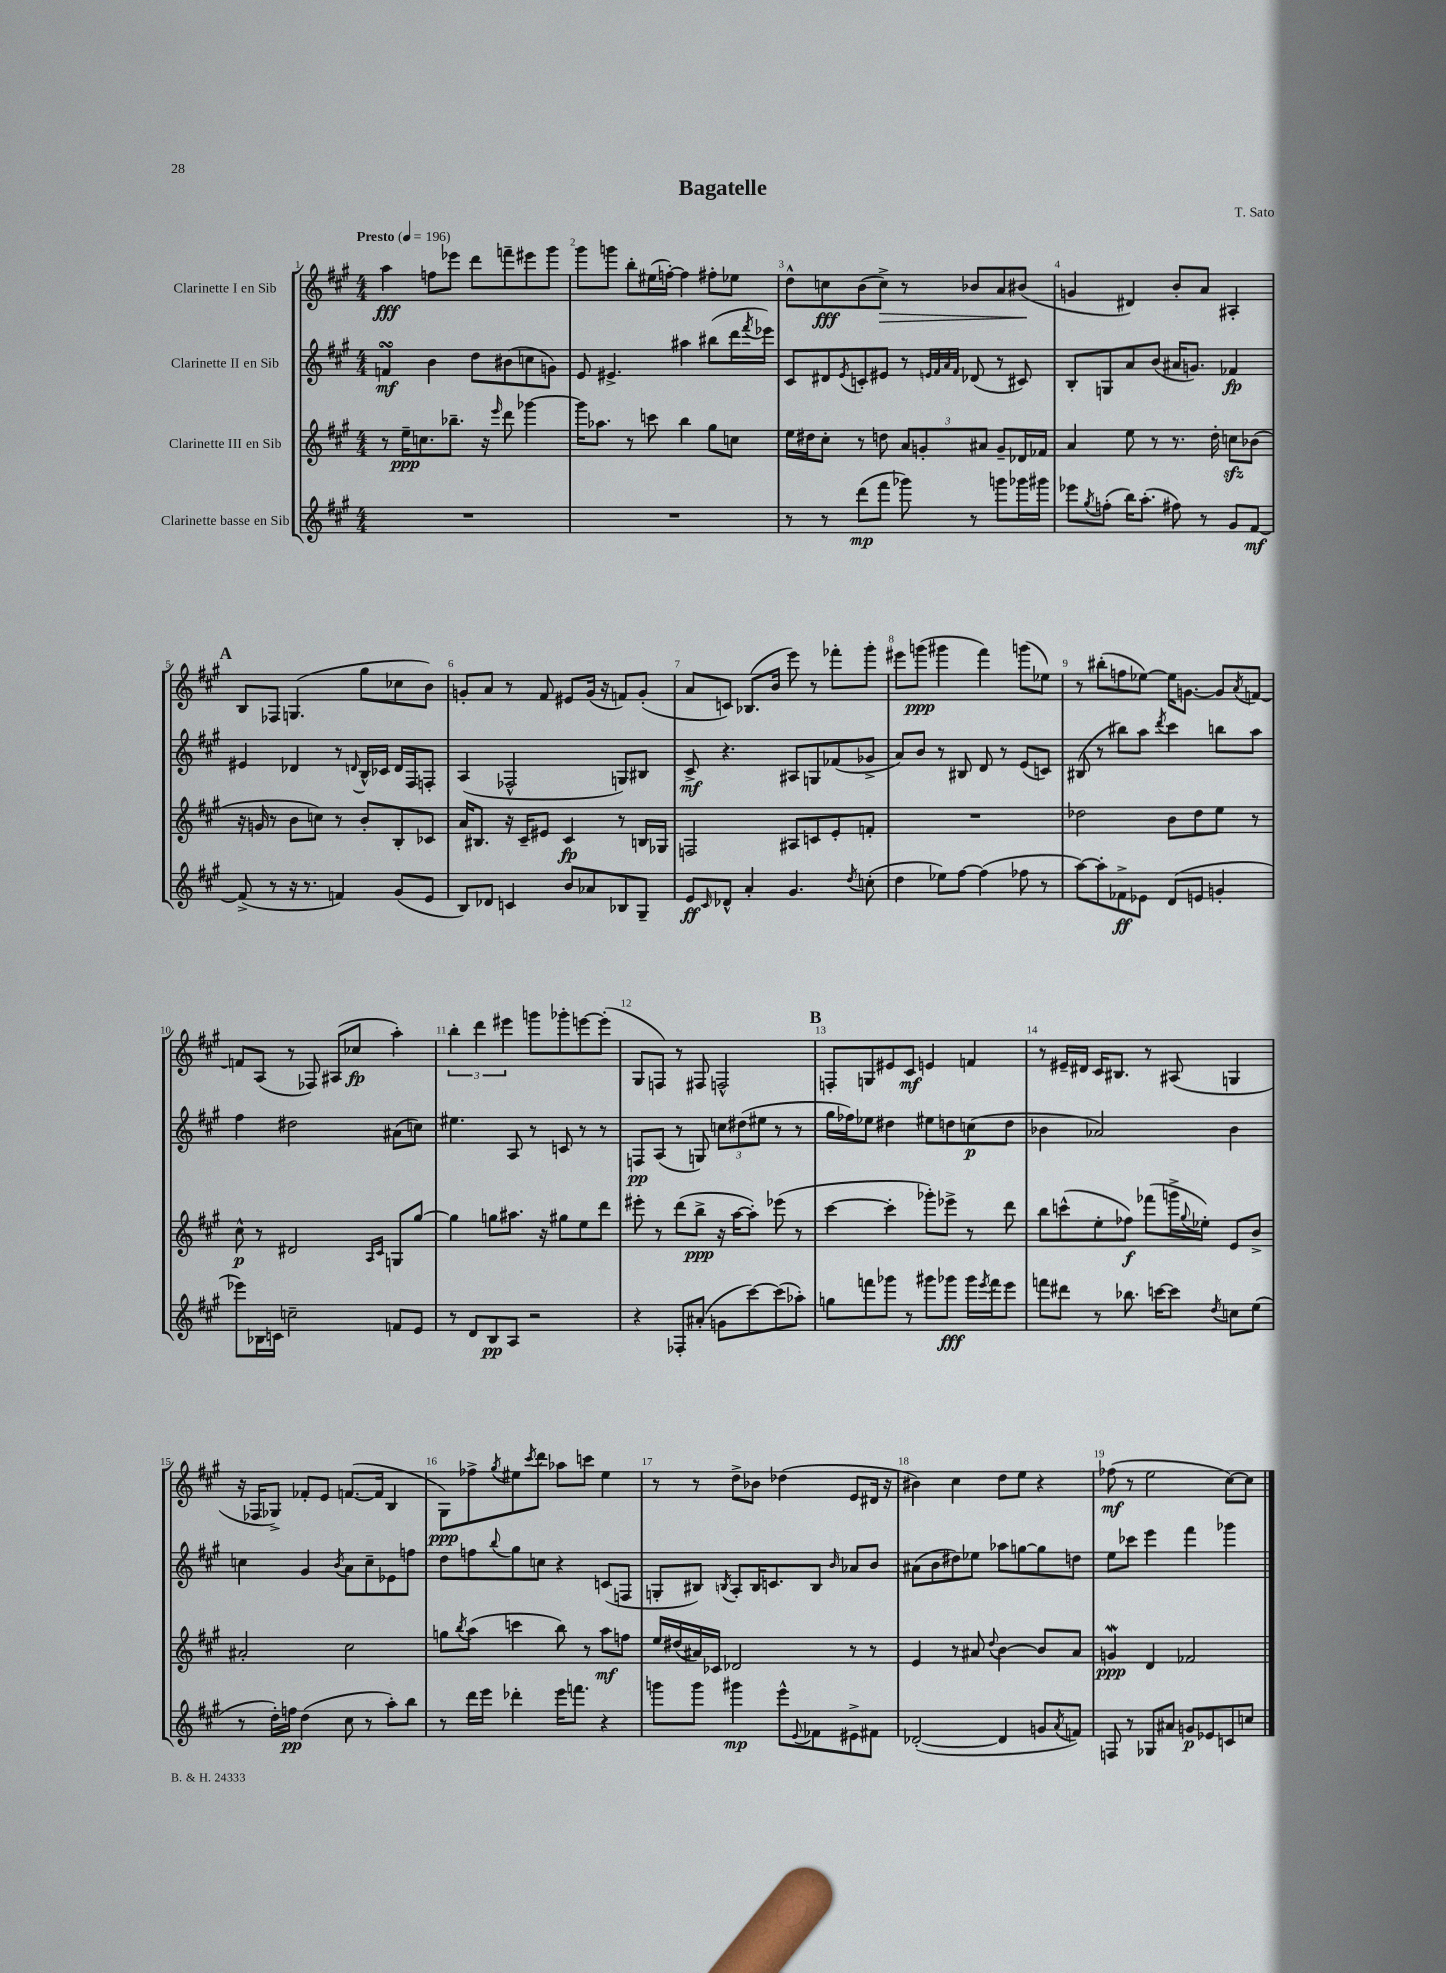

**kern	**kern	**kern	**kern
*staff4	*staff3	*staff2	*staff1
*clefG2	*clefG2	*clefG2	*clefG2
*k[f#c#g#]	*k[f#c#g#]	*k[f#c#g#]	*k[f#c#g#]
*M4/4	*M4/4	*M4/4	*M4/4
*MM196	*MM196	*MM196	*MM196
1r	8r	4f	4aa
.	16ee~	.	.
.	8.cc	.	.
.	.	4b	8ff
.	8.bb-~	.	8eee-
.	.	8dd	8ddd
.	16r	.	.
.	16qqeee	.	.
.	8ddd	(8b#	8fff~
.	[4ggg-	8cc	8eee#
.	.	8g)	8ggg#
=	=	=	=
1r	16ggg-]	8e	8ggg#
.	8.aa-	.	.
.	.	4.e#^	8ggg
.	8r	.	8bb'
.	8ccc	.	(16ee#
.	.	.	[16ff')
.	4bb	4aa#	4ff]
.	8gg#	(8bb#	8ff#'
.	8cc	16ddd	8ee-
.	.	8qfff#	.
.	.	16eee-)	.
=	=	=	=
8r	16ee	8c#	8dd^^
.	16dd#	.	.
8r	8cc#'	8d#	8cc
.	.	8qe	.
(8ddd	8r	8c'	(8b
8fff#	8dd	8e#	8cc^)
8ggg-)	12a	8r	8r
.	12g'	.	.
.	.	32qqe	.
.	.	32qqf#	.
.	.	32qqa	.
.	.	32qqf#	.
8r	.	(8d-	8b-
.	12a#	.	.
8ggg	8g~	8r	8a
16ggg-	16d-	8c#)	(8b#
16ggg#	16f-	.	.
=	=	=	=
8eee-	4a	8B'	4g
8qgg#	.	.	.
(8ff'	.	8G	.
16bb)	8ee	8a	4d#)
(8.aa'	.	.	.
.	8r	(8b	.
8ff#)	8.r	16a#	8b'
.	.	8.g)	.
8r	.	.	8a
.	16dd'	.	.
8g#	8cc	4f-	4A#'
[8f#	(8b-	.	.
=	=	=	=
(8f#^]	16r	4e#	8B
.	16g	.	.
8r	8r	.	8F-
16r	8b	4d-	(4.G
8.r	.	.	.
.	8cc)	.	.
4f)	8r	8r	.
.	.	8qqd	.
.	8b'	16B^^	8gg#
.	.	16c-	.
(8g#	8B'	16d	8cc-
.	.	16F#	.
8e	8c-	8F'	8b)
=	=	=	=
8B)	16a	(4A	8g'
.	8.B#	.	.
8d-	.	.	8a
4c	16r	2F-^^	8r
.	16c#~	.	.
.	8e#	.	8f#
8b	4c#	.	8e#
8a-	.	.	(16g
.	.	.	16r
8B-	8r	8G)	8f)
8G#~	16B	8B#	(8g'
.	16G-	.	.
=	=	=	=
8e	2F	8c#^	8a
16qqc#	.	.	.
8d-^^	.	4.r	8c)
4a'	.	.	(8.B-
.	.	.	16b
4.g#	8A#	8A#	8eee)
.	8c	8G	8r
.	8e'	(8f-	8fff-'
8qdd	.	.	.
(8cc'	8f'	8g-^	8ggg#'
=	=	=	=
4dd	1r	8a)	8eee#
.	.	8b	(8ggg
8ee-)	.	8r	4ggg#
[8ff#	.	8B#	.
(4ff#]	.	8d	4fff#)
.	.	8r	.
8ff-	.	(8e	(8ggg
8r	.	8c)	8ee-)
=	=	=	=
[8aa)	2dd-	(8B#	8r
8aa']	.	8r	(8bb#'
8f-^	.	8bb#)	8ff
8e-	.	8aa	[8ee-)
.	.	8qddd	.
(8d	8b	4ccc#	16ee-]
.	.	.	[8.g
8e	8dd-	.	.
4g'	8ee	8bb	8g]
.	.	.	8qa
.	8r	8aa	[8f
=	=	=	=
8eee-)	8cc#^^	4ff#	8f]
16B-	8r	.	(8A
16c	.	.	.
2cc~	2d#	2dd#	8r
.	.	.	8F-)
.	.	.	(8A#
.	.	.	8cc-
.	16qqA	.	.
.	16qqc#	.	.
8f	8G	(8a#	4aa')
8e	[8gg#	8cc)	.
=	=	=	=
8r	4gg#]	4.ee#	6bb'
8d	.	.	.
.	.	.	6ddd
8B	8gg	.	.
.	.	.	6eee#
8A	8.aa#	8A	.
2r	.	8r	8ggg
.	16r	.	.
.	8gg#	8c	8ggg-'
.	8ee	8r	[8eee
.	8ddd	8r	(8eee']
=	=	=	=
4r	8eee#'	8F	8G#
.	8r	(8A	8F)
8F-'	(8ddd	8r	8r
(8a#'	8bb^	8G)	8F#
8g	16r	12cc	2F^^
.	[16aa	.	.
.	.	(12dd#	.
[8ccc#)	8aa'])	.	.
.	.	12ee#	.
(8ccc#]	(8eee-	8r	.
8aa-')	8r	8r	.
=	=	=	=
8gg	[4ccc#	16gg#	8F'
.	.	16ff-)	.
8fff	.	8ee-	8G
8ggg-	4ccc#']	4dd#	8e#
8r	.	.	8c#
8ggg#	8ggg-')	8ee#	4e
8ggg-	8eee-^	8dd	.
16ggg-	8r	(8cc	4f
8qeee	.	.	.
16fff	.	.	.
8eee	8ddd	8dd	.
=	=	=	=
8fff	8bb	4b-	8r
8ddd#	(8ccc^^	.	16e#~
.	.	.	16d#
8r	8ee'	2a-)	16c#
.	.	.	8.B#
8.bb-	8ff-)	.	.
.	(8fff-	.	8r
[16ccc	.	.	.
8ccc]	16ggg^	.	(8A#
.	8qqgg#	.	.
.	16ee-')	.	.
8qdd	.	.	.
8cc	8e	4b-	4G
(8ee	8b^	.	.
=	=	=	=
8r	2a#'	4cc	16r
.	.	.	16F-
16dd')	.	.	8G-^)
16ff	.	.	.
(4dd	.	4g#	8f-'
.	.	.	8e
.	.	8qb	.
8cc#	2cc#	8a	([8.f
8r	.	8cc~	.
.	.	.	16f]
8aa')	.	8e-	4B
8bb	.	8ff	.
=	=	=	=
8r	8gg	8dd	8G#)
.	8qbb	.	.
16ddd	(8aa	8ff	8ff-^
16eee	.	.	.
.	.	8qqbb	8qgg#
4ddd-'	4ccc	8gg#	8ee#
.	.	.	8qccc#
.	.	8cc	8ddd
16eee	8bb)	4r	8aa-
8.fff	.	.	.
.	8r	.	8ccc
4r	8aa	(8c	4ee#
.	8ff	8F	.
=	=	=	=
8ggg	16ee	8G'	8r
.	(16dd#	.	.
8ggg	16a#)	8B#)	8r
.	16c-	.	.
.	.	8qB	.
4ggg#	2d-	8A'	8dd^
.	.	16B	8b-
.	.	8.c	.
8eee^^	.	.	(4dd-
8qqe	.	.	.
8f-	.	8B	.
.	.	16qqb	.
8e#^	8r	8a-	8e
8f#	8r	8b	16d#
.	.	.	16r
=	=	=	=
([2d-'	4e	(8a#	4b#)
.	.	8b	.
.	8r	8dd#)	4cc#
.	8a#	8ee-	.
.	8qqdd	.	.
4d-]	[4b	8aa-	8dd
.	.	[8gg	8ee
8g	8b]	8gg]	4r
8qa	.	.	.
8f)	8a#	8dd	.
=	=	=	=
8F	4g	8ee	(8ff-
8r	.	8ccc-	8r
8G-	4d	4eee	2ee
8a#	.	.	.
8g	2f-	4fff#	.
8e-	.	.	.
8c	.	4ggg-	[8cc#)
8cc	.	.	8cc#]
==	==	==	==
*-	*-	*-	*-
